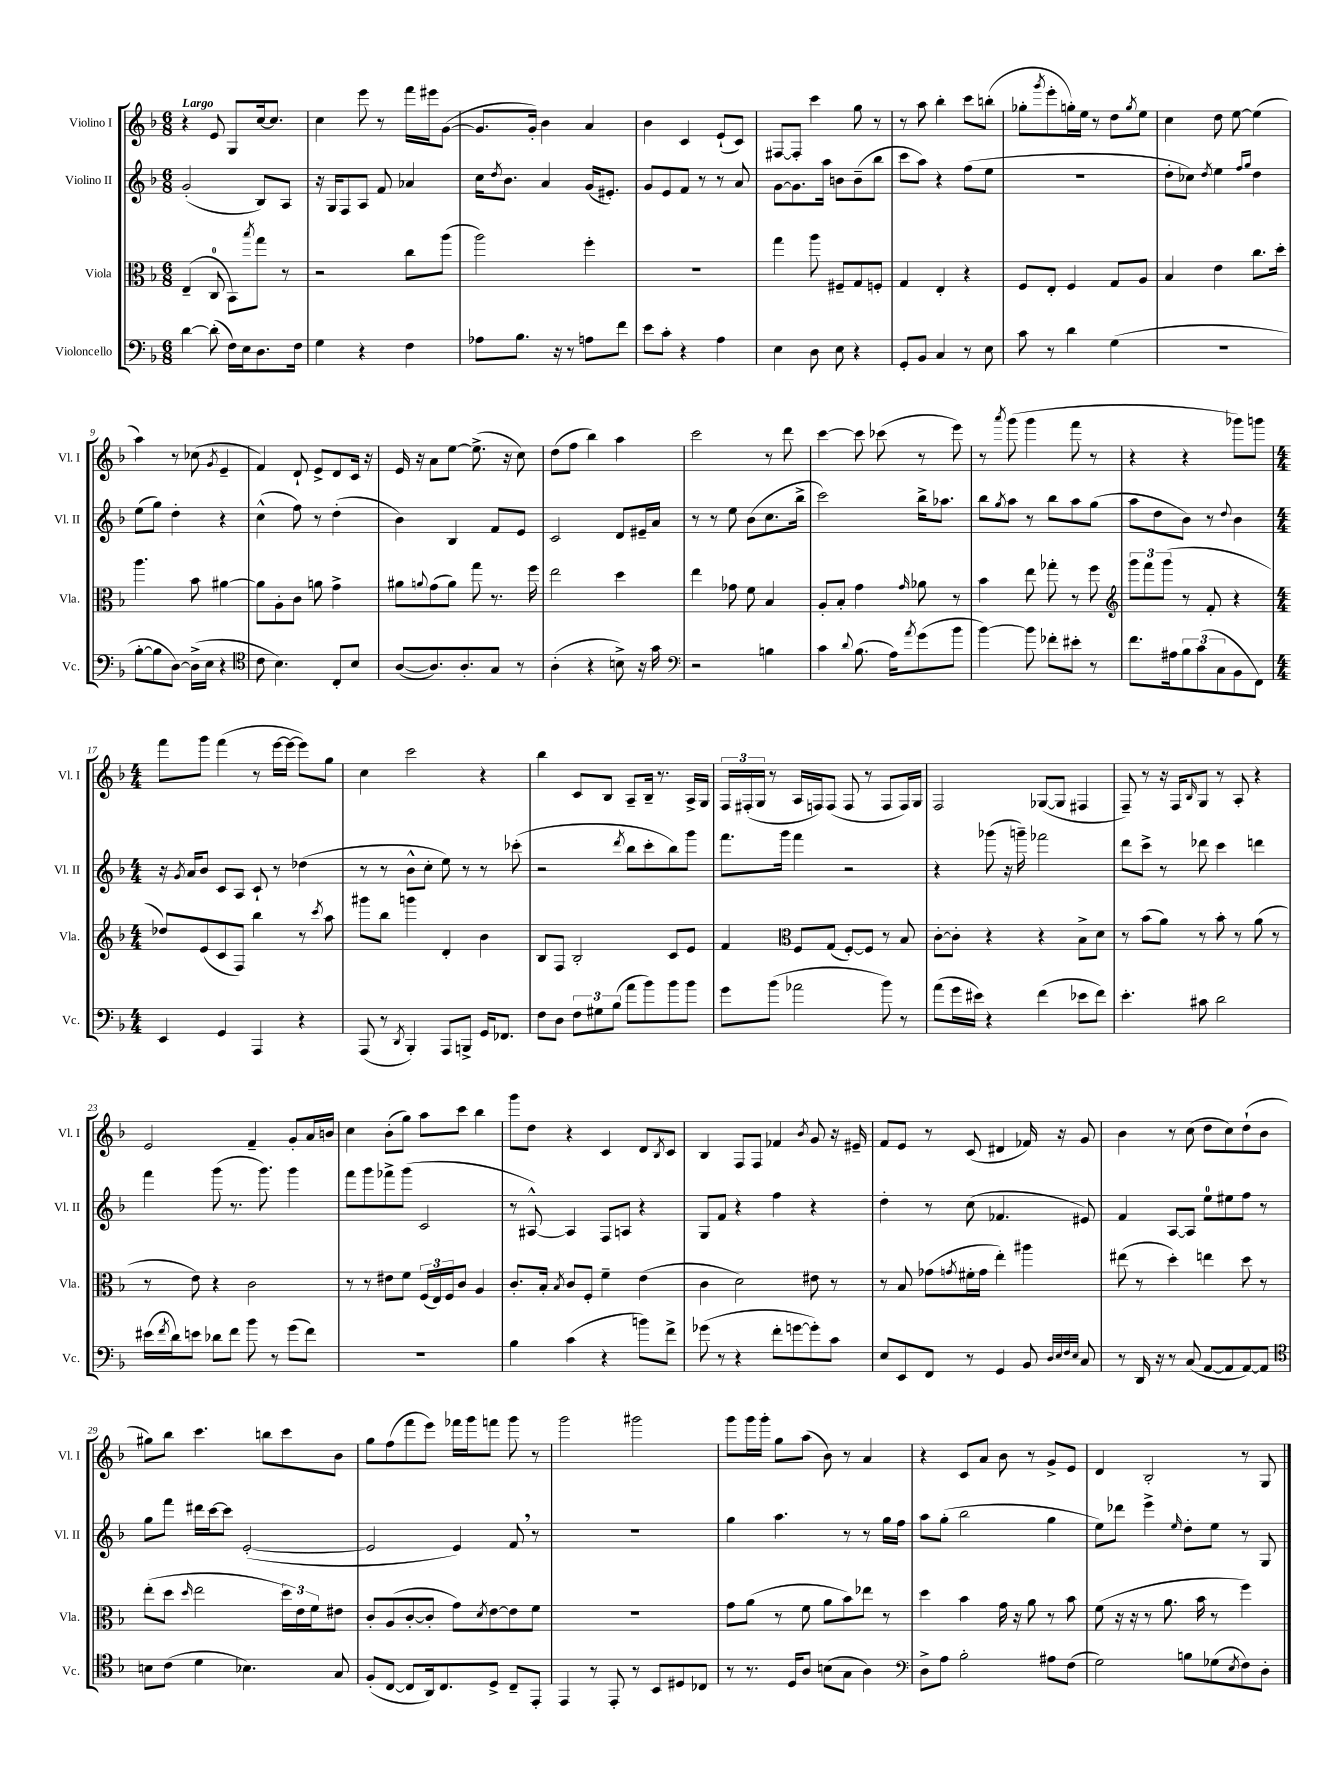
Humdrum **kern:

**kern	**kern	**kern	**kern
*part4	*part3	*part2	*part1
*staff4	*staff3	*staff2	*staff1
*I"Violoncello	*I"Viola	*I"Violino II	*I"Violino I
*I'Vc.	*I'Vla.	*I'Vl. II	*I'Vl. I
*clefF4	*clefC3	*clefG2	*clefG2
*k[b-]	*k[b-]	*k[b-]	*k[b-]
*M6/8	*M6/8	*M6/8	*M6/8
=1	=1	=1	=1
!	!	!	!LO:TX:a:B:t=Largo
[4d\	(4E~/	(2g'/	4r
(8d'\]	8C/	.	8e/
16F\LL)	8BB-\L)	.	8G/L
16E\J	.	.	.
.	8qbb-/	.	.
8.D\	8gg\J	8B-/L)	[16cc/k
.	.	.	8.cc/J]
.	8r	8A/J	.
16F\Jk	.	.	.
=2	=2	=2	=2
4G\	2r	16r	4cc\
.	.	16G/KL	.
.	.	8F/	.
4r	.	8A/J	8eee\
.	.	8f/	8r
4F\	8cc\L	4a-X/	16fff\LL
.	.	.	16eee#X\J
.	(8aa\J	.	([8g\J
=3	=3	=3	=3
8A-X\L	2aa\)	16cc\KL	8.g/L]
.	.	8qdd/	.
.	.	8.b-\J	.
8.B-\J	.	.	.
.	.	.	16g'/Jk)
.	.	4a/	4b-\
16r	.	.	.
8r	.	.	.
8An\L	4ff'\	(16g/KL	4a/
.	.	8.e#X'/J)	.
8f\J	.	.	.
=4	=4	=4	=4
8e\L	2.r	8g/L	4b-\
8c'\J	.	8e/	.
4r	.	8f/J	4c/
.	.	8r	.
4A\	.	8r	(8e`/L
.	.	8a/	8c/J)
=5	=5	=5	=5
4E\	4gg\	[8g\L	[8F#X/L
.	.	8.g\]	8F#'/J]
8D\	8aa\	.	4ccc\
.	.	16aa\Jk	.
8E\	8F#X~/L	8bn\L	.
4r	8G/	(8b~\	8gg\
.	8Fn'/J	8bb-\J	8r
=6	=6	=6	=6
8GG'/L	4G/	8ccc\L	8r
8BB-/J	.	8aa\J)	8aa\
4C/	4E'/	4r	4bb-'\
8r	4r	(8ff\L	8ccc\L
8E\	.	8ee\J	(8bbn'\J
=7	=7	=7	=7
8c\	8F/L	2.r	8gg-X'\L
.	.	.	8qggg/
8r	8E'/J	.	8eee'\
4d\	4F/	.	16ggn'\L)
.	.	.	16ee\JJ
.	.	.	8r
(4G\	8G/L	.	8dd\L
.	.	.	8qgg/
.	8A/J	.	8ee\J
=8	=8	=8	=8
2.r	4B-/	8dd'\L	4cc\
.	.	8cc-X\J)	.
.	.	8qdd/	.
.	4e\	4ee\	8dd\
.	.	.	[8ee\
.	.	16qqff/LL	.
.	.	16qqgg/JJ	.
.	8.cc\L	4dd\	(4ee\]
.	16dd'\Jk	.	.
!!LO:LB:g=z
=9	=9	=9	=9
[8B-'\L	4.aa\	(8ee\L	4aa\)
8B-\]	.	8gg\J)	.
[8D\J)	.	4dd'\	8r
(16D^\LL]	8b-\	.	(8cc-X\
16E\JJ	.	.	.
.	.	.	8qg/
4r	[4a#X\	4r	4e~/
=10	=10	=10	=10
*clefC4	*	*	*
8c\	8a#\L]	(4cc^^\	4f/)
4.B-\)	8A'\	.	.
.	8c\J	8ff\)	8d`/
.	8an\	8r	8e^/L
8C'/L	4g^\	(4dd'\	8d/
8B-/J	.	.	16c/Jk
.	.	.	16r
=11	=11	=11	=11
([8A/L	8a#X\L	4b-\)	16e/
.	.	.	16r
.	8qqan/	.	.
8.A/])	(8g\	.	8a\L
.	8a\J)	4B-/	[8ee\J
8.A'/	.	.	.
.	8gg\	.	(8.ee^\]
8G/J	8.r	8f/L	.
.	.	.	16r
8r	.	8e/J	8cc\)
.	16ff\	.	.
=12	=12	=12	=12
(4A'\	2ee\	2c/	(8dd\L
.	.	.	8ff\J
4r	.	.	4bb-\)
8Bn^\)	4dd\	8d/L	4aa\
16r	.	16e#X~/L	.
16g\	.	16a/JJ	.
=13	=13	=13	=13
*clefF4	*	*	*
2r	4ee\	8r	2ccc\
.	.	8r	.
.	8g-X\	8ee\	.
.	8f\	(8b-\L	.
4Bn\	4B-/	8.cc\	8r
.	.	.	8ddd\
.	.	16bb-^\Jk	.
=14	=14	=14	=14
4c\	8A'/L	2ccc\)	[4ccc\
.	8B-'/J	.	.
8qqd/	.	.	.
(8.B-\	4g\	.	8ccc\]
.	.	.	(8ccc-X\
16A\KL)	.	.	.
8qa/	16qqg/	.	.
(8g\	8a-X\	16bb-^\KL	8r
.	.	8.aa-X\J	.
8b-\J	8r	.	8eee\)
=15	=15	=15	=15
[4b-\)	4b-\	8bb-\L	8r
.	.	8qgg/	8qaaa/
.	.	8aa\J	(8ggg\
8b-\]	8ee\	8r	4ggg\
8f-X'\L	8gg-X'\	8bb-\L	.
8e#X'\J	8r	8aa\	8fff\
8r	8ff\	(8gg\J	8r
=16	=16	=16	=16
*	*clefG2	*	*
8.f\L	12ggg\L	8aa\L	4r
.	12fff\	.	.
.	.	8dd\	.
.	(12ggg\J	.	.
16A#X\k	.	.	.
12B-\	8r	8b-\J)	4r
(12c\	.	.	.
.	8f'/	8r	.
12C\	.	.	.
.	.	8qqdd/	.
8BB-\	4r	4b-\	8ggg-X\L)
8FF\J)	.	.	8gggn\J
!!LO:LB:g=z
=17	=17	=17	=17
*M4/4	*M4/4	*M4/4	*M4/4
4EE/	8dd-X/L)	16r	8fff\L
.	.	8qg/	.
.	.	16a/KL	.
.	(8e/	8b-/J	8ggg\J
4GG/	8c/	8c/L	(4fff\
.	8F/J)	8A/J	.
4AAA/	4bb-\	8c`/	8r
.	.	8r	[16eee\LL
.	.	.	16eee\JJ_
4r	8r	(4dd-X\	8eee\L])
.	8qccc/	.	.
.	8aa\	.	8gg\J
=18	=18	=18	=18
(8AAA/	8ggg#X\L	8r	4cc\
8r	8bb-\J	8r	.
8qDD/	.	.	.
4BBB-'/)	4gggn\	8b-^^\L	2ccc\
.	.	8cc'\J	.
8AAA/L	4d'/	8ee\)	.
8BBBn^/J	.	8r	.
16GG/KL	4b-\	8r	4r
8.FF-X/J	.	.	.
.	.	(8ccc-X'\	.
=19	=19	=19	=19
8F\L	8B-/L	2r	4bb-\
8D\J	8F/J	.	.
12F\L	2B-'/	.	8c/L
12G#X\	.	.	.
.	.	.	8B-/J
(12B-\J	.	.	.
.	.	8qddd/	.
8a\L	.	8bb-\L	8A~/L
8b-\)	.	8ccc'\	16B-~/Jk
.	.	.	8.r
8b-\	8c/L	8bb-\)	.
8b-\J	8e/J	8ggg\J	16A^/LL
.	.	.	16G/JJ
=20	=20	=20	=20
8g\L	4f/	8.fff\L	24F/LL
.	.	.	(24F#X'/
.	.	.	24G/JJ
(8b-\J	.	.	8r
.	.	16ggg\Jk	.
*	*clefC3	*	*
2a-X\	8F/L	4fff\	16A/LL
.	.	.	16Fn/J)
.	(8G/J	.	(8F/J
.	[8F'/L)	2r	8F/
.	8F/J]	.	8r
8b-\)	8r	.	8F/L
8r	8B-/	.	16F/L)
.	.	.	16G/JJ
=21	=21	=21	=21
(8a\L	[8c'\L	4r	2F/
16g\L	8c'\J]	.	.
16e#X\JJ)	.	.	.
4r	4r	(8ggg-X\	.
.	.	16r	.
.	.	16gggn~\)	.
(4f\	4r	2fff-X\	([8G-X/L
.	.	.	8G-/J]
8e-X\L	8B-^\L	.	4F#X/
8f\J)	8d\J	.	.
=22	=22	=22	=22
4.e'\	8r	8ddd\L	8F~/)
.	(8b-\L	8ccc^\J	8r
.	8a\J)	8r	16r
.	.	.	16F/KL
.	.	.	16qqB-/
8c#X\	8r	8ddd-X\	8G/J
2d\	8b-'\	4ccc\	8r
.	8r	.	8A'/
.	(8a\	4dddn\	4r
.	8r	.	.
!!LO:LB:g=z
=23	=23	=23	=23
(16e#X\LL	8r	4fff\	2e/
8qf/	.	.	.
16d\J)	.	.	.
8en\J	8e\)	.	.
8d-X\L	4r	(8ggg\	.
8f\J	.	8.r	.
8b-\	2c\	.	4f~/
.	.	8.ggg\)	.
8r	.	.	.
(8g\L	.	4ggg\	8g'/L
8f\J)	.	.	16a/L
.	.	.	16bn/JJ
=24	=24	=24	=24
1r	8r	8fff\L	4cc\
.	8r	8ggg\	.
.	8e#X\L	8fff-X^\	(8b-'\L
.	8f\J	(8ggg\J	8gg\J)
.	(24F/LL	2c/	8aa\L
.	24E/)	.	.
.	24F/J	.	.
.	8c/J	.	8ccc\J
.	4A/	.	4bb-\
=25	=25	=25	=25
4B-\	8.c'/L	8r	8ggg\L
.	.	[8A#X^^/)	8dd\J
.	16B-'/Jk	.	.
.	8qB-/	.	.
(4c\	8c/L	4A#/]	4r
.	8F'/J	.	.
4r	4f~\	8F/L	4c/
.	.	8An/J	.
8bn\L)	(4e\	4r	8d/L
.	.	.	8qB-/
8f^\J	.	.	8c/J
=26	=26	=26	=26
(8g-X\	4c\	8G/L	4B-/
8r	.	8f/J	.
4r	2d\)	4r	8F/L
.	.	.	8F/J
8f'\L	.	4ff\	4f-X/
[8gn\	.	.	.
.	.	.	8qb-/
8g'\])	8e#X\	4r	8g/
8c\J	8r	.	16r
.	.	.	16e#X~/
=27	=27	=27	=27
8E/L	8r	4dd'\	8f/L
8EE/	8B-/	.	8e/J
8FF/J	(8g-X\L	8r	8r
.	8qgn/	.	.
8r	16f#X'\L	(8cc\	(8c/
.	16g\JJ	.	.
4GG/	4ee'\)	4.f-X/	4d#X/
8BB-/	4aa#X\	.	16f-X/)
.	.	.	16r
32qqD/LLL	.	.	.
32qqE/	.	.	.
32qqF/	.	.	.
32qqE/JJJ	.	.	.
8C/	.	8e#X/)	8g/
=28	=28	=28	=28
8r	(8ee#X\	4f/	4b-\
16DD/	8r	.	.
16r	.	.	.
8r	4dd'\)	[8A/L	8r
(8C/	.	8A/J]	(8cc\
[8AA/L	4een\	8ee\L	8dd\L
8AA/]	.	8ee#X\	8cc\)
[8AA/)	8dd\	8ff\J	(8dd`\
8AA/J]	8r	8r	8b-\J
!!LO:LB:g=z
=29	=29	=29	=29
*clefC4	*	*	*
8Bn\L	(8ee'\L	8gg\L	8gg#X\L)
(8c\J	8dd\J	8fff\J	8bb-\J
.	16qqdd/	.	.
4d\	2ee\	16ddd#X\LL	4.ccc\
.	.	[16ccc\J	.
.	.	8ccc\J]	.
4.B-X\)	.	([2e'/	.
.	.	.	8bbn\L
.	24dd\LL)	.	8ccc\
.	24e\	.	.
.	24f\J	.	.
8G/	8e#X\J	.	8b-\J
=30	=30	=30	=30
(8F'/L	8c'/L	2e/]	8gg\L
[8C/J	(8A/	.	(8ff\
8C/L]	[8c'/	.	8fff\
16AA/k)	8c'/J]	.	8eee\J)
8.C/	.	.	.
.	8g\L)	4e/)	16fff-X\LL
.	.	.	16ggg\J
.	8qd/	.	.
8D^/J	[8e\	.	8fffn\J
8C~/L	8e\]	8f,/	8ggg\
8EE'/J	8f\J	8r	8r
=31	=31	=31	=31
4EE/	1r	1r	2ggg\
8r	.	.	.
8EE'/	.	.	.
8r	.	.	2ggg#X\
8BB-/L	.	.	.
8D#X/	.	.	.
8C-X/J	.	.	.
=32	=32	=32	=32
8r	8g\L	4gg\	8ggg\L
8.r	(8a\J	.	16ggg\L
.	.	.	16ggg'\JJ
.	8r	4.aa\	8gg\L
16D/KL	.	.	.
8A/J	8f\	.	(8aa\J
(8Bn\L	8a\L	.	8b-\)
8G\J	8b-\)	8r	8r
4A\)	8ee-X\J	8r	4a/
.	8r	16gg\LL	.
.	.	16ff\JJ	.
=33	=33	=33	=33
*clefF4	*	*	*
8D^\L	4dd\	8aa\L	4r
8A\J	.	(8gg'\J	.
2B-'\	4b-\	2bb-\	8c/L
.	.	.	8a/J
.	16g\	.	8b-\
.	16r	.	.
.	8a\	.	8r
8A#X\L	8r	4gg\	8g^/L
(8F\J	8b-\	.	8e/J
=34	=34	=34	=34
2G\)	(8f\	8ee\L)	4d/
.	16r	8ddd-X\J	.
.	16r	.	.
.	8r	4eee^\	2B-'/
.	8.a\	.	.
.	.	16qqee/	.
8Bn\L	.	8dd'\L	.
.	16b-\	.	.
(8G-X\	8r	8ee\J	.
8qE/	.	.	.
8F\)	4ff\)	8r	8r
8D'\J	.	8G/	8G/
==	==	==	==
*-	*-	*-	*-
